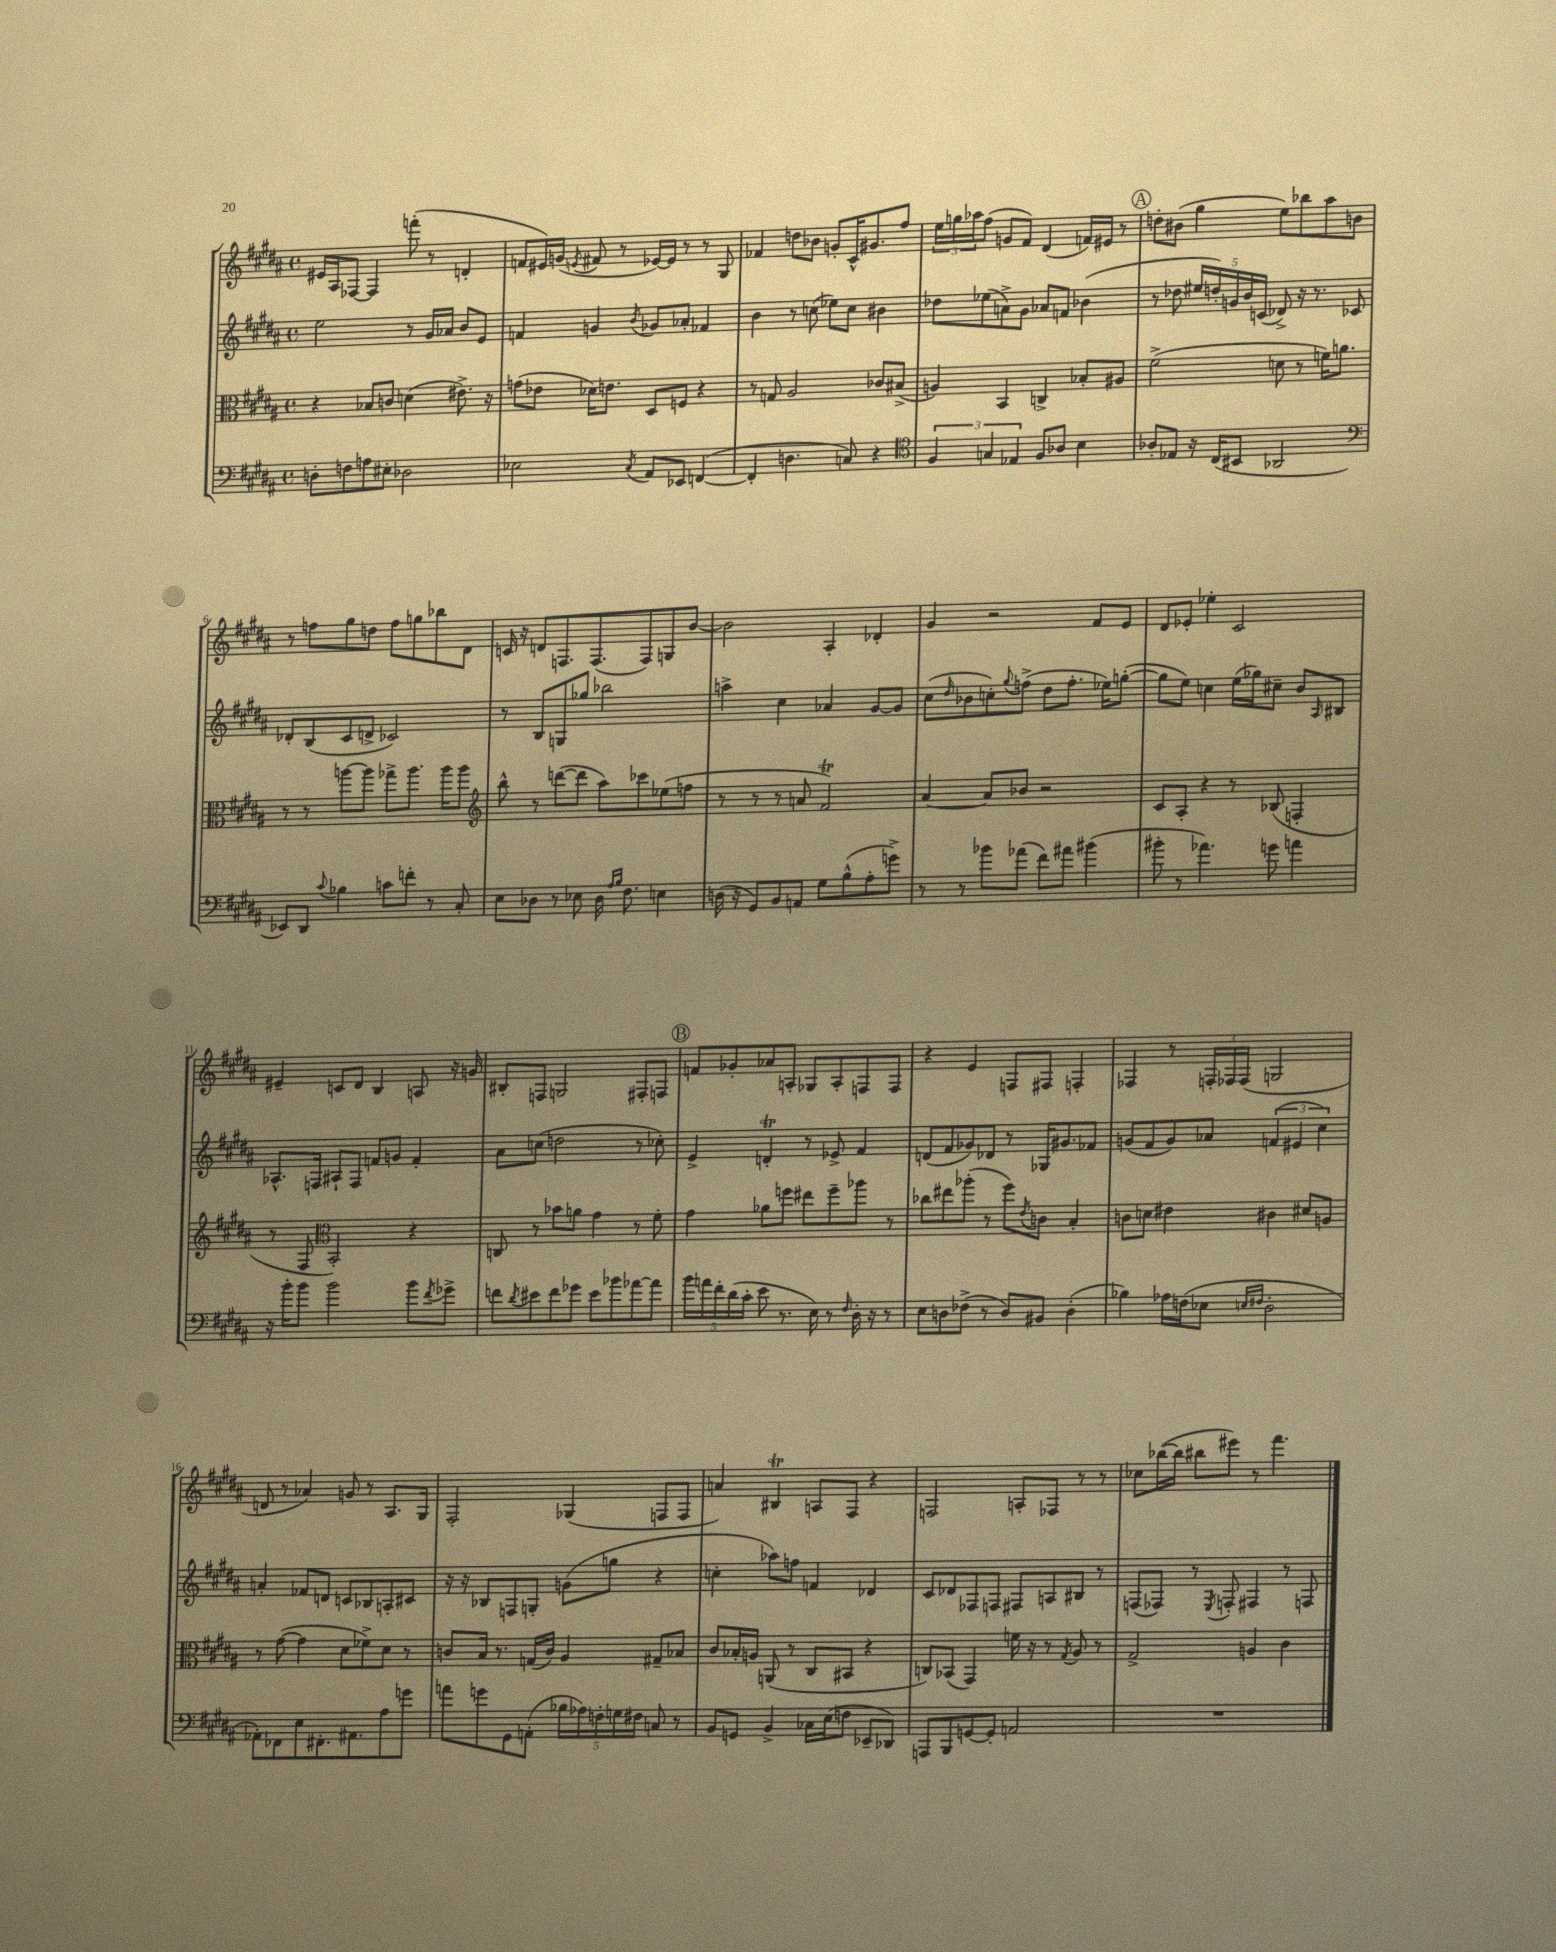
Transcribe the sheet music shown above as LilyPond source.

<<
\new StaffGroup <<
\new Staff = "s0" {
    \clef treble \key b \major \defaultTimeSignature \time 4/4
    eis'16 ais16 fes8~ fes4 f'''8-.( r8 d'4-. |
    f'8 eis'16) g'16( \acciaccatura { e'8 } fis'8 r8 ees'16~) ees'16 r8 r8 gis8 |
    fes'4 d''8 bes'8 g'8-. cis'16-^ gis'8. fis''8 |
    \tuplet 3/2 { e''16 g''16 aes''16 } fis''8( g'8 fis'8) dis'4( f'16) eis'16 r8 |
    \mark \markup { \circle "A" } d''8-. bis'8( gis''4 e''8) bes''8 ais''8 b'8 |
    r8 f''8 gis''8 d''8 f''8 g''8 bes''8 dis'8 |
    c'16 r16 d'8 f8. f8.( f8) g8 b'8~ |
    b'2 ais4-. des'4-. |
    gis'4 r2 fis'8 e'8 |
    dis'8 ees'8-. ees''4-. cis'2 |
    eis'4-- c'8 dis'8 b4 a8 r16 g'16 |
    bis8-. f8 g2 fis8-. f8 |
    \mark \markup { \circle "B" } f'8 ges'8-. aes'8 a8-. ges8 a8-. f8 f8 |
    r4 e'4 f8 fis8 f4-. |
    fes4 r8 \tuplet 3/2 { f16-. fes16 fes16( } g2 |
    d'8 r8 aes'4) g'8 r8 ais8. gis16 |
    fis2-. ges4( f8 f8 |
    a'4) bis4\trill a8 fis8 r4 |
    f2 a8-. fes8 r8 r8 |
    ces''8 bes''16~( bes''16 bis''8 eis'''8) r8 fis'''4. \bar "|." |
}
\new Staff = "s1" {
    \clef treble \key b \major \defaultTimeSignature \time 4/4
    e''2 r8 gis'16 aes'16 b'8 e'8 |
    f'4 g'4 \acciaccatura { b'8 } ges'8 aes'8-. fes'4 |
    b'4 r8 c''8( ees''8) c''8 bis'4 |
    des''8 ees''8( a'8->) gis'8 aes'8 f'8 bes'4( |
    \mark \markup { \circle "A" } r8 des''8 \tuplet 5/4 { eis''16 d''16-.) g'16 b'16 c'16( } des'8->) r16 r8. ces'8 |
    des'8-. b8( cis'8 d'8-> ces'2) |
    r8 b8 g8 ges''8 bes''2 |
    a''4-> cis''4 aes'4 gis'8~ gis'8 |
    cis''8( \grace { dis''16 } bes'8 c''8-.) \appoggiatura { gis''8 } f''8->( dis''8 f''8.-. ees''16) g''8~-.( |
    g''8 e''8) c''4 e''16( ges''16) cis''8-- b'8 \grace { ais16 } bis8 |
    aes8.-^ f16 ais8-! f8 f'8 g'8 f'4-. |
    ais'8 c''8( d''2 r8 ces''8-.) |
    \mark \markup { \circle "B" } e'4-> d'4-.\trill r8 ees'8-> fis'4 |
    d'8( fis'8 ges'8) des'8 r8 ges16 gis'8. fes'8 |
    g'8( fis'8 g'8) aes'8 \tuplet 3/2 { f'4( eis'4 cis''4) } |
    a'4-. fes'8 d'8 c'8 bes8 a8-. cis'8 |
    r16 r16 bes8 f8 g8-. g'8( g''8 r4 |
    c''4-. aes''8) f''8 f'4 des'4 |
    cis'8 des'8 fes8 f8 fis8 a8 bis8 r8 |
    f8( fes8) r8 \acciaccatura { e8 } f8-. fis4 r8 f8 \bar "|." |
}
\new Staff = "s2" {
    \clef alto \key b \major \defaultTimeSignature \time 4/4
    r4 bes8 c'8 d'4( eis'8.->) r16 |
    g'8( ees'8 des'16) e'8. dis8 f8 r4 |
    r8 g8 ais2 ces'8 bis8->( |
    a4) b,4 c4-> bes8-. ais8 |
    \mark \markup { \circle "A" } fis'2->( d'8 r8 f'16) a'8. |
    r8 r8 a''8~ a''8 ges''8-> a''8. a''16 a''8 |
    \clef treble b''8-^ r8 d'''8~( d'''8 ais''8) ces'''8 ees''8( f''8 |
    r8 r8 r8 a'8 fis'2\trill) |
    ais'4~ ais'8 bes'8 r2 |
    cis'8 ais8-. r4 r8 bes8( f4-. |
    r8 fis8 \clef alto b,2-.) r4 |
    c8 r8 bes'8 a'8 gis'4 r8 fis'8-. |
    \mark \markup { \circle "B" } gis'4 aes'8 f''8 eis''8 f''8-- aes''8 r8 |
    ces''8 eis''8 aes''8-.( r8 fis''8) \acciaccatura { e'8 } c'8 b4-. |
    c'8 d'8 eis'4 cis'4 dis'8 a8 |
    r8 gis'8~( gis'4 dis'8 fes'8->) dis'8 r8 |
    c'8 b16 r8. g16( c'16) ais4 gis8-- bes8 |
    cis'8 bes16-. a16 a,8( r8 cis8 bis,8 r4 |
    c8) bes,8( gis,4) f'16 r16 r8 \acciaccatura { gis8 } ais8 r8 |
    gis2-> a4 cis'4 \bar "|." |
}
\new Staff = "s3" {
    \clef bass \key b \major \defaultTimeSignature \time 4/4
    d8-. f8 a8 eis8-. des2 |
    ees2 \acciaccatura { cis8 } ais,8 ees,8 f,4~( |
    f,4-. d4. c8) r4 |
    \clef tenor \tuplet 3/2 { fis4 g4 ees4 } fis8 aes8 b4 |
    \mark \markup { \circle "A" } aes8-. ees8 r16 cis16( bis,8 aes,2 |
    \clef bass ees,8) dis,8 \appoggiatura { cis'8 } bes4 c'8 f'8-. r8 cis8-. |
    e8 des8 r8 ees8 des16 \grace { ais16 b16 } fis8. e4 |
    d16( r16 gis,8) b,8 a,8 gis8 b8-^( ais8-. g'8->) |
    r8 r8 bes'8 aes'8( fis'8) ais'8 bis'4( |
    bis'8-. r8 aes'4.) g'8 a'4 |
    r16 b'16-. b'8 b'2 b'8 \acciaccatura { fis'8 } ges'8-> |
    f'8 \acciaccatura { dis'8 } eis'8 f'8 ges'8 eis'8 bes'8 aes'8~ aes'8 |
    \mark \markup { \circle "B" } \tuplet 5/4 { b'16 a'16 fis'16-. dis'16( cis'16-. } e'8 r8. e16) r8 \grace { fis16 } dis16-. r16 r8 |
    e8 d8 fes8->( r8 d8) bis,8 d4-.( |
    bes4) aes16 f16( ees8 \grace { e16 fis16 } dis2-. |
    aes,8-.) fes,8 e8 fis,8.-. ais,8. ais8 g'8 |
    a'8 g'8 gis,8 a,8-.( \tuplet 5/4 { bes16 aes16) f16-. g16 fis16 } c8 r8 |
    b,8 g,8 b,4-> ces16 e16( f8 ees,8-- des,8) |
    a,,8 b,,8 g,8~ g,8-. a,2 |
    R1 \bar "|." |
}
>>
>>
